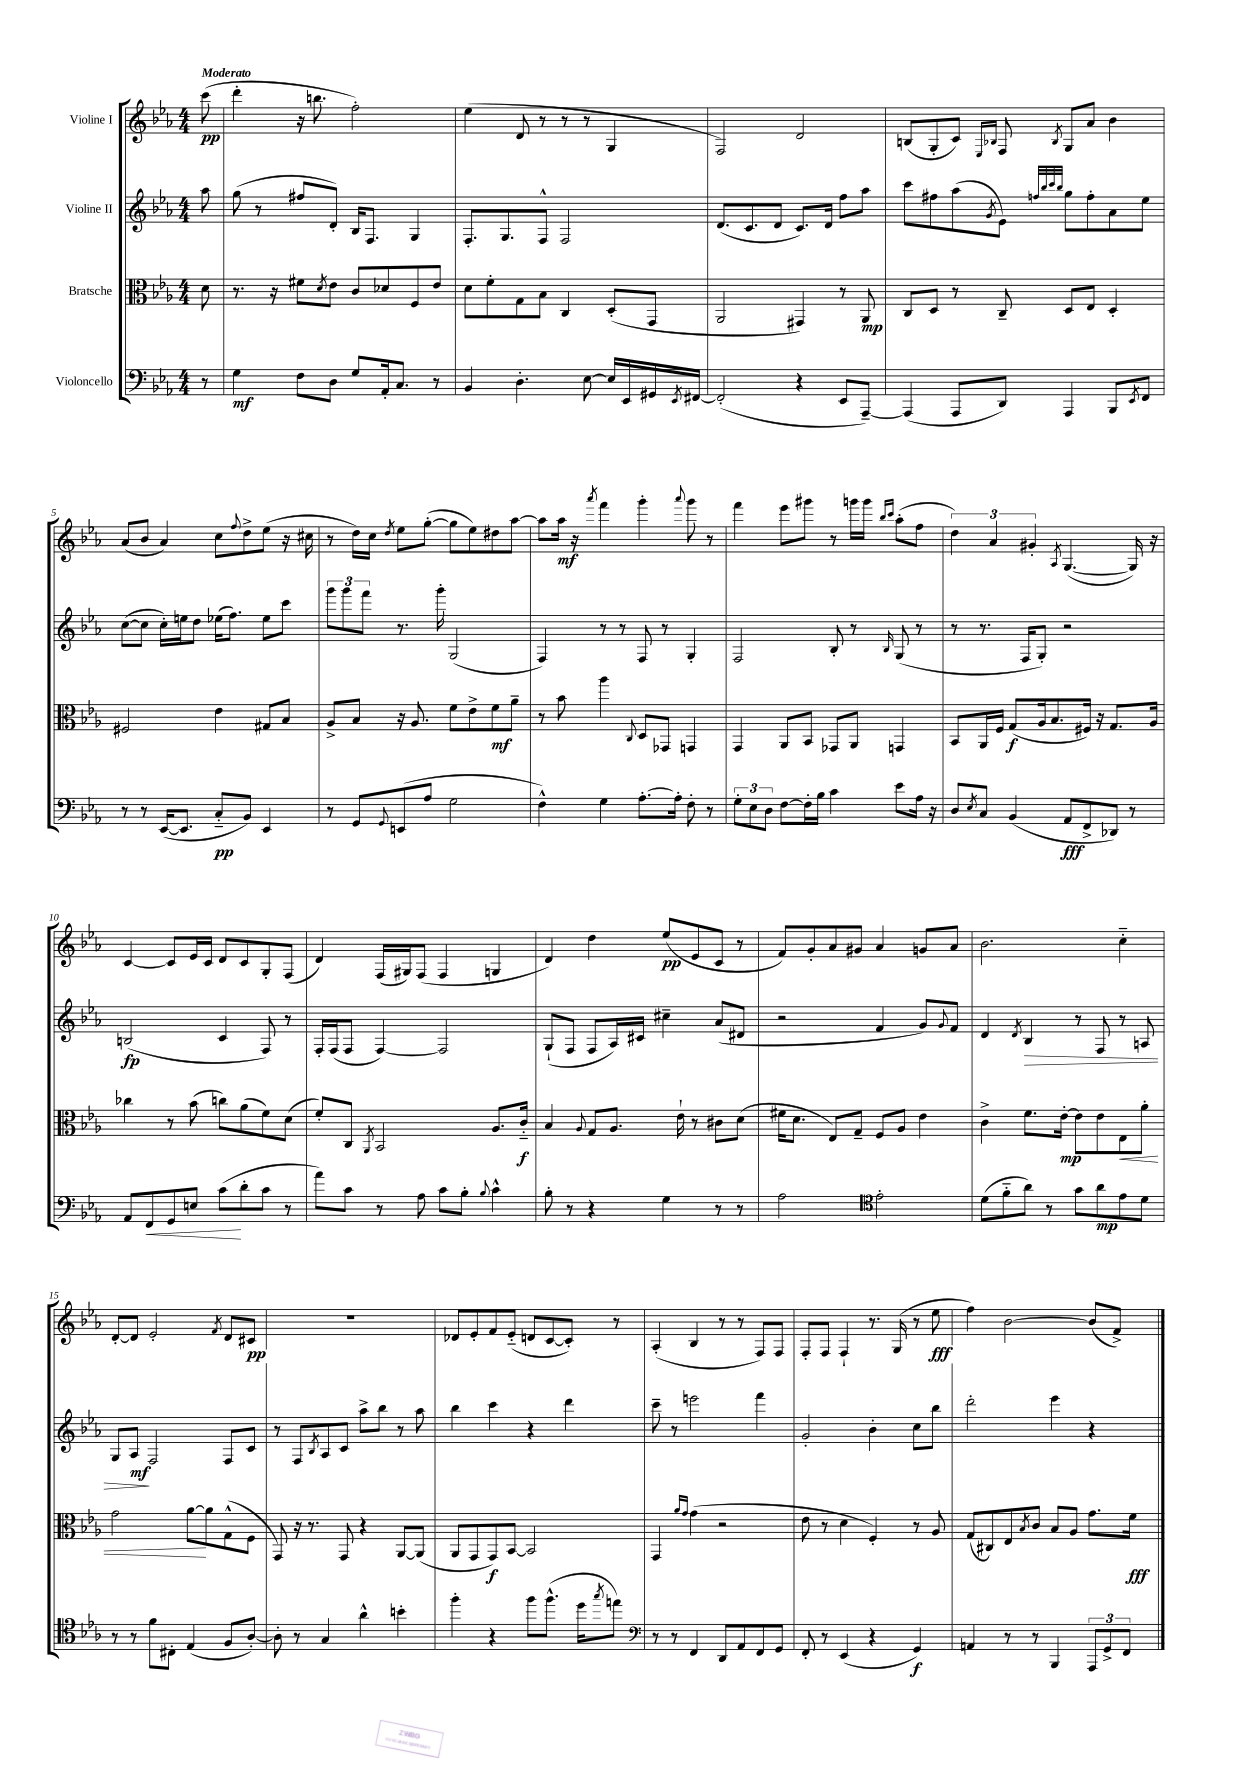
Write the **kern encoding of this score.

**kern	**dynam	**kern	**dynam	**kern	**dynam	**kern	**dynam
*part4	*part4	*part3	*part3	*part2	*part2	*part1	*part1
*staff4	*staff4	*staff3	*staff3	*staff2	*staff2	*staff1	*staff1
*I"Violoncello	*	*I"Bratsche	*	*I"Violine II	*	*I"Violine I	*
*clefF4	*	*clefC3	*	*clefG2	*	*clefG2	*
*k[b-e-a-]	*	*k[b-e-a-]	*	*k[b-e-a-]	*	*k[b-e-a-]	*
*M4/4	*	*M4/4	*	*M4/4	*	*M4/4	*
=	=	=	=	=	=	=	=
!	!	!	!	!	!	!LO:TX:a:B:t=Moderato	!
8r	.	8d\	.	8aa-\	.	(8ccc\	pp
=1	=1	=1	=1	=1	=1	=1	=1
4G\	mf	8.r	.	(8gg\	.	4ddd'\	.
.	.	.	.	8r	.	.	.
.	.	16r	.	.	.	.	.
8F\L	.	8f#X\L	.	8ff#X/L	.	16r	.
.	.	.	.	.	.	8.bbn\	.
.	.	8qd/	.	.	.	.	.
8D\J	.	8e-\J	.	8d'/J)	.	.	.
8G/L	.	8c/L	.	16B-/KL	.	2ff'\)	.
.	.	.	.	8.F/J	.	.	.
16AA-'/k	.	8d-X/	.	.	.	.	.
8.C/J	.	.	.	.	.	.	.
.	.	8F/	.	4G/	.	.	.
8r	.	8e-/J	.	.	.	.	.
=2	=2	=2	=2	=2	=2	=2	=2
4BB-/	.	8d\L	.	8.F'/L	.	(4ee-\	.
.	.	8f'\	.	.	.	.	.
.	.	.	.	8.G/	.	.	.
4.D'\	.	8G\	.	.	.	8d/	.
.	.	8B-\J	.	8F^^/J	.	8r	.
.	.	4C/	.	2F/	.	8r	.
[8E-\	.	.	.	.	.	8r	.
16E-/LL]	.	(8D'/L	.	.	.	4G/	.
16EE-/	.	.	.	.	.	.	.
16GG#X/	.	8GG/J	.	.	.	.	.
8qEE-/	.	.	.	.	.	.	.
[16FF#X/JJ	.	.	.	.	.	.	.
=3	=3	=3	=3	=3	=3	=3	=3
(2FF#'/]	.	2AA-/	.	(8.d/L	.	2F/)	.
.	.	.	.	8.c/	.	.	.
.	.	.	.	8d/J	.	.	.
4r	.	4GG#X/)	.	8.c/L)	.	2d/	.
.	.	.	.	16d/Jk	.	.	.
8EE-/L	.	8r	.	8ff\L	.	.	.
[8AAA-~/J)	.	8AA-/	mp	8aa-\J	.	.	.
=4	=4	=4	=4	=4	=4	=4	=4
(4AAA-/]	.	8C/L	.	8ccc\L	.	(8Bn/L	.
.	.	8D/J	.	8ff#X\	.	8G'/	.
8AAA-/L	.	8r	.	(8aa-\	.	8c/J)	.
.	.	.	.	.	.	16qqE-/LL	.
.	.	.	.	8qg/	.	16qqB-X/JJ	.
8DD/J)	.	8C~/	.	8e-\J)	.	8F/	.
.	.	.	.	32qqffn/LLL	.	.	.
.	.	.	.	32qqbb-/	.	.	.
.	.	.	.	32qqccc/	.	.	.
.	.	.	.	32qqbb-/JJJ	.	8qB-/	.
4AAA-/	.	8D/L	.	8gg\L	.	8G/L	.
.	.	8E-/J	.	8ff'\	.	8a-/J	.
8BBB-/L	.	4D'/	.	8a-\	.	4b-\	.
8qEE-/	.	.	.	.	.	.	.
8FF/J	.	.	.	8ee-\J	.	.	.
!!LO:LB:g=z
=5	=5	=5	=5	=5	=5	=5	=5
8r	.	2F#X/	.	([8cc\L	.	(8a-/L	.
8r	.	.	.	8cc\J]	.	8b-/J	.
([16EE-/KL	.	.	.	16cc'\LL)	.	4a-/)	.
8.EE-/J]	.	.	.	16een\J	.	.	.
.	.	.	.	8dd\J	.	.	.
8C/L	pp	4e-\	.	(16ee-X\KL	.	8cc\L	.
.	.	.	.	8.ff\J)	.	.	.
.	.	.	.	.	.	8qqff/	.
8BB-/J)	.	.	.	.	.	8dd^\	.
4EE-/	.	8G#X/L	.	8ee-\L	.	(8ee-\J	.
.	.	8B-/J	.	8ccc\J	.	16r	.
.	.	.	.	.	.	16cc#X\	.
=6	=6	=6	=6	=6	=6	=6	=6
8r	.	8A-^/L	.	12ggg\L	.	8r	.
.	.	.	.	12ggg\	.	.	.
8GG/L	.	8B-/J	.	.	.	16dd\LL)	.
.	.	.	.	12fff\J	.	.	.
.	.	.	.	.	.	16cc\JJ	.
8qqGG/	.	.	.	.	.	8qdd/	.
(8EEn/	.	16r	.	8.r	.	8ee-\L	.
.	.	8.A-/	.	.	.	.	.
8A-/J	.	.	.	.	.	([8gg'\J	.
.	.	.	.	16ggg'\	.	.	.
2G\	.	8f\L	.	(2G/	.	8gg\L]	.
.	.	8e-^\	.	.	.	8ee-\)	.
.	.	8f\	mf	.	.	8dd#X\	.
.	.	8a-~\J	.	.	.	[8aa-\J	.
=7	=7	=7	=7	=7	=7	=7	=7
4F^^\)	.	8r	.	4F/)	.	8aa-\L]	.
.	.	8b-\	.	.	.	16aa-\Jk	mf
.	.	.	.	.	.	16r	.
.	.	.	.	.	.	8qaaa-/	.
4G\	.	4aa-\	.	8r	.	4fff\	.
.	.	.	.	8r	.	.	.
.	.	8qqC/	.	.	.	.	.
[8.A-'\L	.	8D/L	.	8F/	.	4ggg'\	.
.	.	8GG-X/J	.	8r	.	.	.
16A-'\Jk]	.	.	.	.	.	.	.
.	.	.	.	.	.	8qqaaa-/	.
8F'\	.	4GGn/	.	4G'/	.	8ggg\	.
8r	.	.	.	.	.	8r	.
=8	=8	=8	=8	=8	=8	=8	=8
12G'\L	.	4GG/	.	2F/	.	4fff\	.
12E-\	.	.	.	.	.	.	.
12D\J	.	.	.	.	.	.	.
[8F\L	.	8AA-/L	.	.	.	8eee-\L	.
16F'\L]	.	8BB-/J	.	.	.	8ggg#X\J	.
16B-\JJ	.	.	.	.	.	.	.
4c\	.	8GG-X/L	.	8B-'/	.	8r	.
.	.	8AA-/J	.	8r	.	16gggn\LL	.
.	.	.	.	.	.	16ggg\JJ	.
.	.	.	.	.	.	16qqbb-/LL	.
.	.	.	.	16qqB-/	.	16qqccc/JJ	.
8e-\L	.	4GGn/	.	(8G/	.	(8aa-'\L	.
16A-\Jk	.	.	.	8r	.	8ff\J	.
16r	.	.	.	.	.	.	.
=9	=9	=9	=9	=9	=9	=9	=9
8D/L	.	8BB-/L	.	8r	.	6dd\)	.
8qE-/	.	.	.	.	.	.	.
8C/J	.	16AA-/L	.	8.r	.	.	.
.	.	.	.	.	.	6a-/	.
.	.	16F/JJ	.	.	.	.	.
(4BB-/	.	(8G/L	f	.	.	.	.
.	.	.	.	16F/KL	.	.	.
.	.	.	.	.	.	6g#X'/	.
.	.	16A-/k	.	8G'/J)	.	.	.
.	.	8.B-/	.	.	.	.	.
.	.	.	.	.	.	8qA-/	.
8AA-/L	fff	.	.	2r	.	([4.G/	.
8FF^/	.	16F#X/Jk)	.	.	.	.	.
.	.	16r	.	.	.	.	.
8DD-X/J)	.	8.G/L	.	.	.	.	.
8r	.	.	.	.	.	16G/])	.
.	.	16A-/Jk	.	.	.	16r	.
!!LO:LB:g=z
=10	=10	=10	=10	=10	=10	=10	=10
8AA-/L	.	4cc-X\	.	(2Bn/	fp	[4c/	.
!	!LO:HP:b	!	!	!	!	!	!
8FF/	<	.	.	.	.	.	.
8GG/	.	8r	.	.	.	8c/L]	.
8En/J	.	(8b-\	.	.	.	16e-/L	.
.	.	.	.	.	.	16c/JJ	.
(8c\L	.	8ccn\L)	.	4c/	.	8d/L	.
8d'\	[	(8a-\	.	.	.	8c/	.
8c\J	.	8f\)	.	8F/)	.	8G'/	.
8r	.	(8d\J	.	8r	.	(8F/J	.
=11	=11	=11	=11	=11	=11	=11	=11
8a-\L)	.	8f'/L)	.	16F'/LL	.	4d/)	.
.	.	.	.	(16F/J	.	.	.
8c\J	.	8C/J	.	8F/J	.	.	.
.	.	8qAA-/	.	.	.	.	.
8r	.	2BB-/	.	[4F/)	.	(16F/LL	.
.	.	.	.	.	.	16G#X/J)	.
8A-\	.	.	.	.	.	(8F/J	.
8c\L	.	.	.	2F/]	.	4F/	.
8B-'\J	.	.	.	.	.	.	.
8qqB-/	.	.	.	.	.	.	.
4c^^\	.	8.A-/L	.	.	.	4Gn/	.
.	.	16c/Jk	f	.	.	.	.
=12	=12	=12	=12	=12	=12	=12	=12
8B-'\	.	4B-/	.	(8G`/L	.	4d/)	.
8r	.	.	.	8F/J	.	.	.
.	.	8qqA-/	.	.	.	.	.
4r	.	8G/L	.	8F/L	.	4dd\	.
.	.	8.A-/J	.	16A-/L)	.	.	.
.	.	.	.	16c#X/JJ	.	.	.
4G\	.	.	.	4cc#X~\	.	(8ee-/L	pp
.	.	16e-`\	.	.	.	.	.
.	.	8r	.	.	.	8e-/	.
8r	.	8c#X\L	.	(8a-/L	.	8c/J	.
8r	.	(8d\J	.	8d#X/J	.	8r	.
=13	=13	=13	=13	=13	=13	=13	=13
2A-\	.	16f#X\KL	.	2r	.	8f/L)	.
.	.	8.d\J	.	.	.	.	.
.	.	.	.	.	.	8g'/	.
.	.	8E-/L)	.	.	.	8a-/	.
.	.	8G~/J	.	.	.	8g#X/J	.
*clefC4	*	*	*	*	*	*	*
2e-'\	.	8F/L	.	4f/	.	4a-/	.
.	.	8A-/J	.	.	.	.	.
.	.	4e-\	.	8g/L)	.	8gn/L	.
.	.	.	.	8qqg/	.	.	.
.	.	.	.	8f/J	.	8a-/J	.
=14	=14	=14	=14	=14	=14	=14	=14
(8d\L	.	4c^\	.	4d/	.	2.b-\	.
8f\	.	.	.	.	.	.	.
.	.	.	.	8qd/	.	.	.
!	!	!	!	!	!LO:HP:b	!	!
8a-\J)	.	8.f\L	.	4B-/	>	.	.
8r	.	.	.	.	.	.	.
.	.	[16e-'\Jk	mp	.	.	.	.
8g\L	.	8e-\L]	.	8r	.	.	.
8a-\	mp	8e-\	.	8F/	.	.	.
!	!	!	!LO:HP:b	!	!	!	!
8e-\	.	8E-\	<	8r	.	4cc\	.
8d\J	.	8a-'\J	.	8An/	.	.	.
!!LO:LB:g=z
=15	=15	=15	=15	=15	=15	=15	=15
8r	.	2g\	.	8G/L	.	[8d'/L	.
8r	.	.	.	8A-/J	mf	8d/J]	.
8f\L	.	.	.	2F/	]	2e-'/	.
8C#X'\J	.	.	.	.	.	.	.
(4E-/	.	[8a-\L	.	.	.	.	.
.	.	8a-\]	[	.	.	.	.
.	.	.	.	.	.	8qf/	.
8F/L	.	(8G^^\	.	8F/L	.	8d/L	.
[8A-'/J)	.	8F\J	.	8c/J	.	8c#X/J	pp
=16	=16	=16	=16	=16	=16	=16	=16
8A-'\]	.	8GG/)	.	8r	.	1r	.
8r	.	16r	.	8F/L	.	.	.
.	.	8.r	.	.	.	.	.
.	.	.	.	8qB-/	.	.	.
4G/	.	.	.	8A-/	.	.	.
.	.	8GG/	.	8c/J	.	.	.
4a-^^\	.	4r	.	8aa-^\L	.	.	.
.	.	.	.	8bb-\J	.	.	.
4bn'\	.	[8AA-/L	.	8r	.	.	.
.	.	(8AA-/J]	.	8aa-\	.	.	.
=17	=17	=17	=17	=17	=17	=17	=17
4ff'\	.	8AA-/L	.	4bb-\	.	8d-X/L	.
.	.	8GG/	.	.	.	8e-'/	.
4r	.	8GG/)	f	4ccc\	.	8f/	.
.	.	[8BB-/J	.	.	.	(8e-/J	.
8ff\L	.	2BB-/]	.	4r	.	8dn/L	.
(8.ff^^\J	.	.	.	.	.	[8c/	.
.	.	.	.	4ddd\	.	8c'/J])	.
16dd\KL	.	.	.	.	.	.	.
8qgg/	.	.	.	.	.	.	.
8een\J)	.	.	.	.	.	8r	.
=18	=18	=18	=18	=18	=18	=18	=18
*clefF4	*	*	*	*	*	*	*
8r	.	4GG/	.	8ccc~\	.	(4A-'/	.
8r	.	.	.	8r	.	.	.
.	.	16qqa-/LL	.	.	.	.	.
.	.	16qqg/JJ	.	.	.	.	.
4FF/	.	(4g\	.	2eeen\	.	4B-/	.
8DD/L	.	2r	.	.	.	8r	.
8AA-/	.	.	.	.	.	8r	.
8FF/	.	.	.	4fff\	.	8F/L)	.
8GG/J	.	.	.	.	.	8F/J	.
=19	=19	=19	=19	=19	=19	=19	=19
8FF'/	.	8e-\	.	2g'/	.	8F'/L	.
8r	.	8r	.	.	.	8F/J	.
(4EE-/	.	4d\	.	.	.	4F`/	.
4r	.	4F'/)	.	4b-'\	.	8.r	.
.	.	.	.	.	.	(16G/	.
4GG/)	f	8r	.	8cc\L	.	8r	.
.	.	8A-/	.	8bb-\J	.	8ee-\	fff
=20	=20	=20	=20	=20	=20	=20	=20
4AAn/	.	(8G/L	.	2ddd'\	.	4ff\)	.
.	.	8C#X/)	.	.	.	.	.
8r	.	8E-/	.	.	.	[2b-\	.
.	.	8qB-/	.	.	.	.	.
8r	.	8c/J	.	.	.	.	.
4BBB-/	.	8B-/L	.	4eee-\	.	.	.
.	.	8A-/J	.	.	.	.	.
12AAA-/L	.	8.g\L	.	4r	.	(8b-/L]	.
12GG^/	.	.	.	.	.	.	.
.	.	.	.	.	.	8f^/J)	.
12FF/J	.	.	.	.	.	.	.
.	.	16f\Jk	fff	.	.	.	.
==	==	==	==	==	==	==	==
*-	*-	*-	*-	*-	*-	*-	*-
